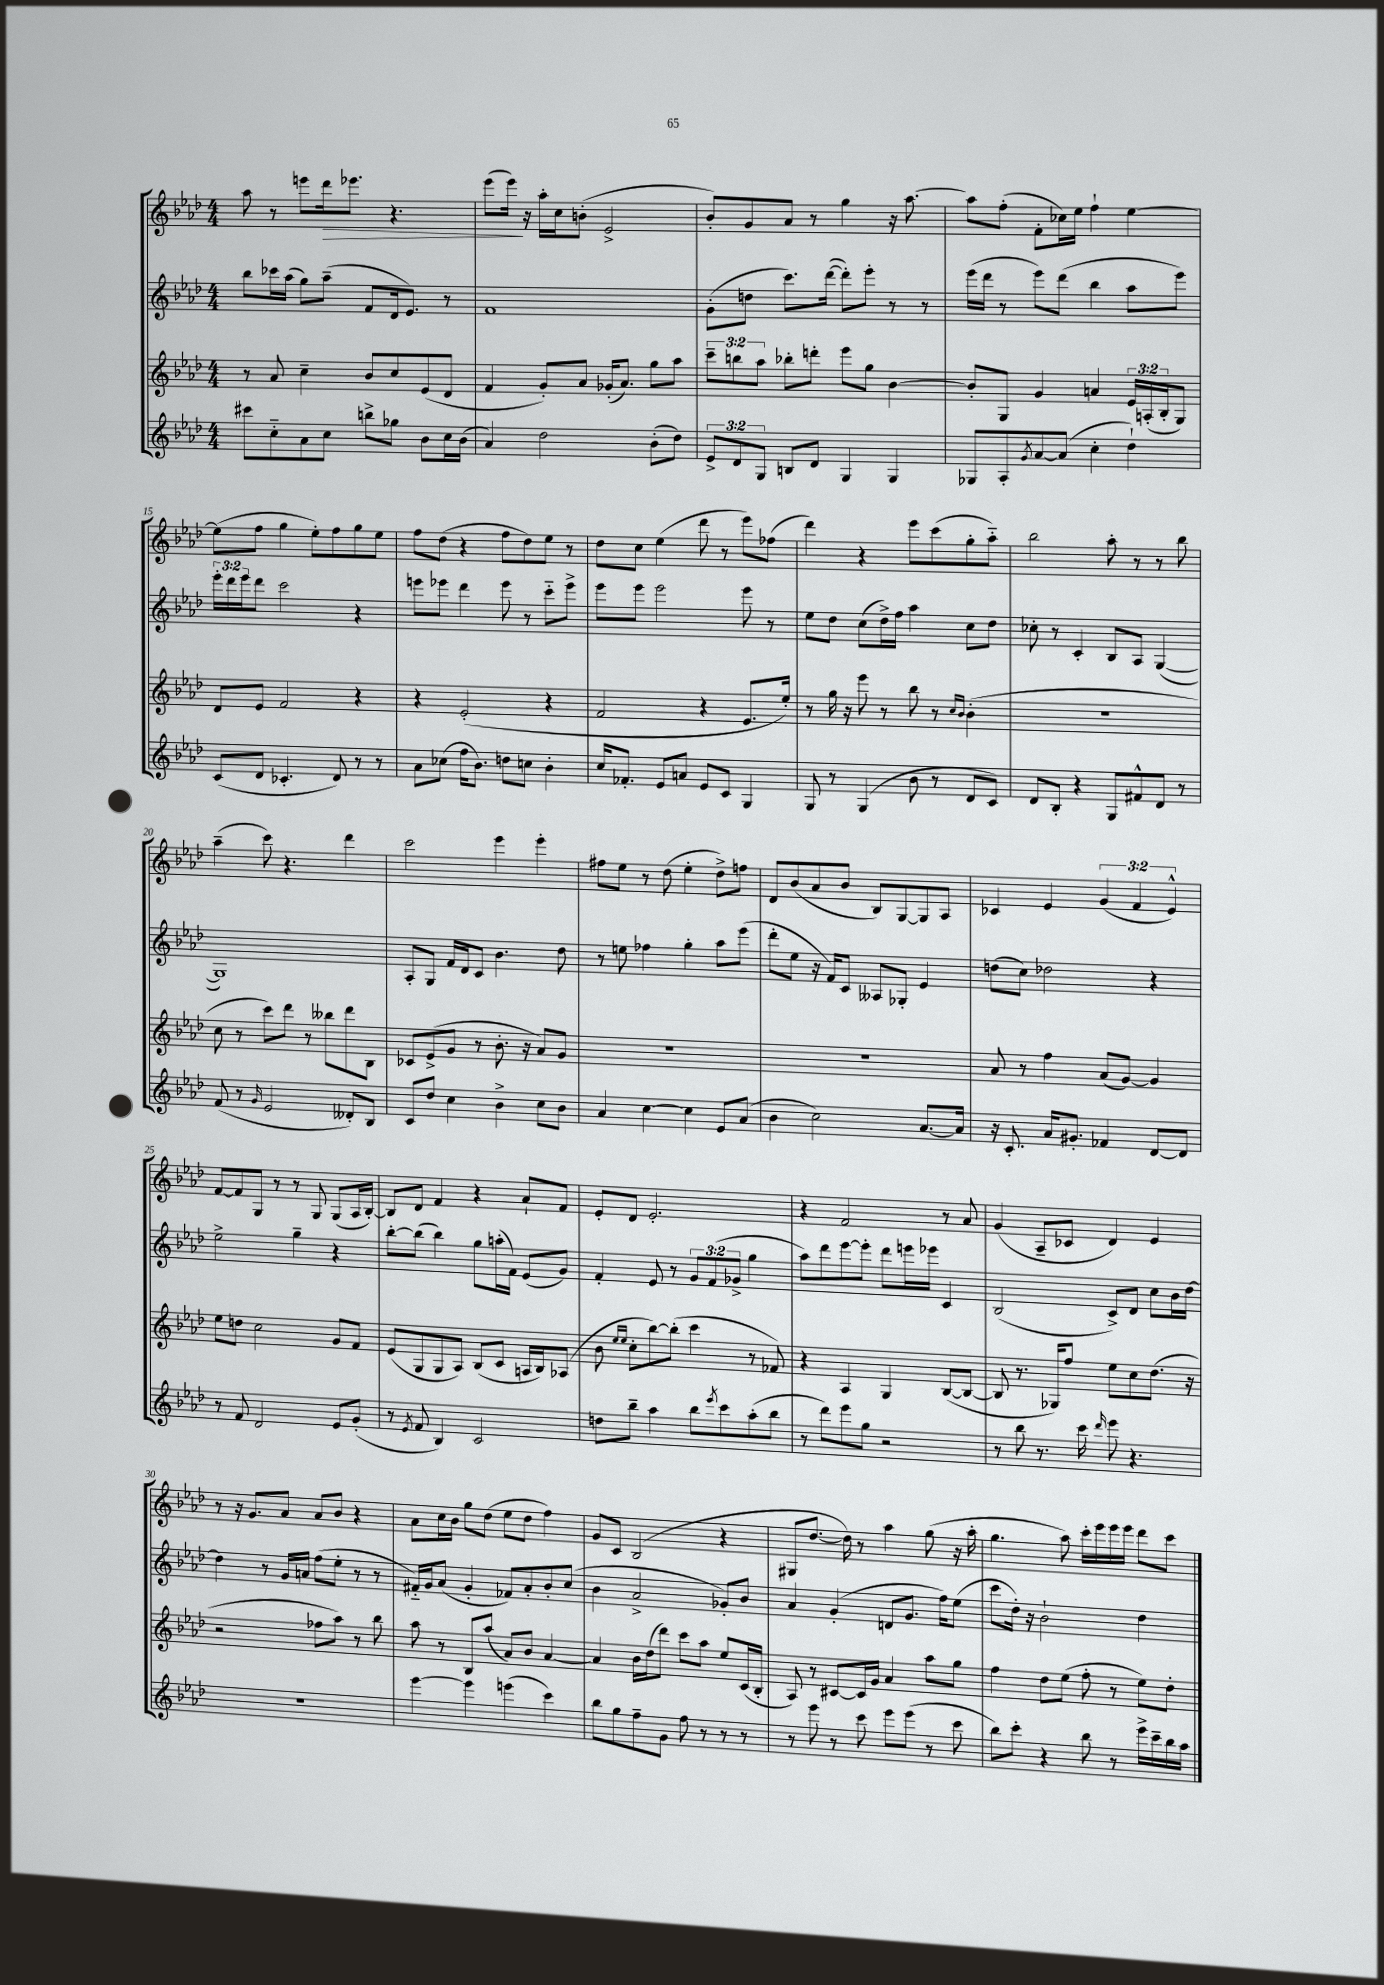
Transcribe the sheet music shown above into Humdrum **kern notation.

**kern	**kern	**kern	**kern	**dynam
*part4	*part3	*part2	*part1	*part1
*staff4	*staff3	*staff2	*staff1	*staff1
*clefG2	*clefG2	*clefG2	*clefG2	*
*k[b-e-a-d-]	*k[b-e-a-d-]	*k[b-e-a-d-]	*k[b-e-a-d-]	*
*M4/4	*M4/4	*M4/4	*M4/4	*
=11	=11	=11	=11	=11
8ccc#X\L	8r	8bb-\L	8aa-\	.
8cc\	8a-/	16ccc-X\L	8r	.
.	.	(16aa-\JJ	.	.
8a-\	4cc~\	8gg\L)	8eeen\L	.
!	!	!	!	!LO:HP:b
8cc\J	.	(8aa-~\J	16ddd-\k	>
.	.	.	8.eee-X\J	.
8bbn^\L	8b-/L	8f/L	.	.
8gg-X\J	8cc/	16d-/k	4.r	.
.	.	8.e-/J)	.	.
8b-\L	(8e-/	.	.	.
16cc\L	8d-/J	8r	.	.
(16b-\JJ	.	.	.	.
=12	=12	=12	=12	=12
4a-/)	4f/	1f	(8eee-\L	.
.	.	.	16eee-\Jk)	.
.	.	.	16r	]
2dd-\	8g'/L)	.	16aa-'\LL	.
.	.	.	16cc\J	.
.	8a-/J	.	(8bn'\J	.
.	(16g-X'/KL	.	2e-^/	.
.	8.a-/J)	.	.	.
(8b-'\L	8gg\L	.	.	.
8dd-\J)	8aa-\J	.	.	.
=13	=13	=13	=13	=13
12e-^/L	12ccc~\L	(8g'\L	8b-'/L)	.
12d-/	12bbn\	.	.	.
.	.	8ddn\J	8g/	.
12G/J	12aa-\J	.	.	.
8Bn/L	8bb-X'\L	8.ccc\L)	8a-/J	.
8d-/J	8dddn'\J	.	8r	.
.	.	([16ddd-\Jk	.	.
4G/	8eee-\L	8ddd-'\L])	4gg\	.
.	8gg\J	8eee-'\J	.	.
4G/	[4b-\	8r	16r	.
.	.	.	[8.aa-\	.
.	.	8r	.	.
=14	=14	=14	=14	=14
8G-X/L	8b-'/L]	(16eee-\LL	8aa-\L]	.
.	.	16ddd-\JJ	.	.
8A-'/	8G/J	8r	(8ff'\J	.
8qg/	.	.	.	.
[8a-/	4g/	8eee-\L)	8f'\L	.
(8a-/J]	.	(8ddd-\J	16cc-X\L)	.
.	.	.	16ee-\JJ	.
4cc'\	4an/	4bb-\	4ff`\	.
4dd-`\)	24e-/LL	8aa-\L	[4ee-\	.
.	(24An'/	.	.	.
.	24B-'/J	.	.	.
.	8G/J)	8eee-\J)	.	.
!!LO:LB:g=z
=15	=15	=15	=15	=15
(8c/L	8d-/L	24eee-'\LL	(8ee-\L]	.
.	.	24ddd-\	.	.
.	.	24eee-\J	.	.
8d-/J	8e-/J	8ddd-\J	8ff\J	.
4.c-X'/	2f/	2ccc\	4gg\	.
.	.	.	8ee-'\L)	.
8d-/)	.	.	8ff\	.
8r	4r	4r	8gg\	.
8r	.	.	8ee-\J	.
=16	=16	=16	=16	=16
8a-\L	4r	8eeen\L	8ff\L	.
(8cc-X\J	.	8eee-X\J	(8dd-\J	.
16ff\KL	(2e-'/	4ddd-\	4r	.
8.b-\J)	.	.	.	.
8ddn\L	.	8eee-\	8ff\L	.
8ccn\J	.	8r	8dd-\)	.
4b-'\	4r	8ccc\L	8ee-\J	.
.	.	8eee-^\J	8r	.
=17	=17	=17	=17	=17
16cc/KL	2f/	8eee-\L	8dd-\L	.
8.f-X'/J	.	.	.	.
.	.	8eee-\J	8cc\J	.
8e-/L	.	2eee-\	(4ee-\	.
8an/J	.	.	.	.
8e-/L	4r	.	8ddd-\	.
8c/J	.	.	8r	.
4G/	8.e-/L	8eee-\	8eee-\L)	.
.	.	8r	(8ff-X\J	.
.	16ee-'/Jk)	.	.	.
=18	=18	=18	=18	=18
8G/	8r	8ee-\L	4ddd-\)	.
8r	16gg\	8dd-\J	.	.
.	16r	.	.	.
(4G/	8eee-\	(8cc\L	4r	.
.	8r	16dd-^\L)	.	.
.	.	16ff\JJ	.	.
8b-\	8bb-\	4aa-\	8eee-\L	.
8r	8r	.	(8ccc\	.
.	16qqcc/LL	.	.	.
.	16qqb-/JJ	.	.	.
8d-/L	(4b-'\	8cc\L	8gg'\	.
8c/J)	.	8dd-\J	8aa-\J)	.
=19	=19	=19	=19	=19
8d-/L	1r	8cc-X'\	2bb-\	.
8B-'/J	.	8r	.	.
4r	.	4c'/	.	.
8G/L	.	8B-/L	8aa-'\	.
8f#X^^/	.	8A-/J	8r	.
8d-/J	.	([4G/	8r	.
8r	.	.	8bb-\	.
!!LO:LB:g=z
=20	=20	=20	=20	=20
(8f/	8cc\	1G])	(4aa-~\	.
8r	8r	.	.	.
16qqg/	.	.	.	.
2e-/	8ccc\L)	.	8ccc\)	.
.	8ddd-\J	.	4.r	.
.	8r	.	.	.
.	8bb--X\L	.	.	.
8d--X'/L)	8ddd-\	.	4ddd-\	.
8B-/J	8B-\J	.	.	.
=21	=21	=21	=21	=21
8c/L	8c-X/L	8A-'/L	2ccc\	.
8dd-/J	(8e-^/	8G/J	.	.
4cc\	8g/J	16f/LL	.	.
.	.	16d-/J	.	.
.	8r	8c/J	.	.
4b-^\	8.b-'\	4.b-\	4eee-\	.
.	16r	.	.	.
8cc\L	8a-/L)	.	4eee-'\	.
8b-\J	8g/J	8dd-\	.	.
=22	=22	=22	=22	=22
4a-/	1r	8r	8ff#X\L	.
.	.	8een\	8ee-\J	.
[4cc\	.	4ff-X\	8r	.
.	.	.	(8dd-\	.
4cc\]	.	4gg'\	4ee-'\	.
8e-/L	.	8aa-\L	8dd-^\L)	.
(8a-/J	.	(8eee-\J	8ffn\J	.
=23	=23	=23	=23	=23
4b-\	1r	8ddd-'\L	8d-/L	.
.	.	8ee-\J	(8b-/	.
2cc\)	.	16r	8a-/	.
.	.	16f/KL)	.	.
.	.	8c/J	8b-/J	.
.	.	8A--X/L	8B-/L)	.
.	.	8G-X'/J	[8G/	.
[8.a-/L	.	4e-/	8G/]	.
.	.	.	8A-/J	.
16a-/Jk]	.	.	.	.
=24	=24	=24	=24	=24
16r	8a-/	(8ddn\L	4c-X/	.
8.c'/	.	.	.	.
.	8r	8cc\J)	.	.
16a-/KL	4ff\	2dd-X\	4e-/	.
8.g#X'/J	.	.	.	.
4f-X/	(8a-/L	.	(6g/	.
.	[8g/J)	.	.	.
.	.	.	6f/	.
[8d-/L	4g/]	4r	.	.
.	.	.	6e-^^/)	.
8d-/J]	.	.	.	.
!!LO:LB:g=z
=25	=25	=25	=25	=25
8r	8ee-\L	2ee-^\	[8f/L	.
8f/	8ddn\J	.	8f/]	.
2d-/	2cc\	.	8G/J	.
.	.	.	8r	.
.	.	4gg~\	8r	.
.	.	.	8G/	.
8e-/L	8g/L	4r	(8G/L	.
(8g'/J	8f/J	.	16A-/L	.
.	.	.	[16B-'/JJ)	.
=26	=26	=26	=26	=26
8r	(8e-/L	[8bb-'\L	8B-/L]	.
8qe-/	.	.	.	.
8f/	8G/	(8bb-\J]	8d-/J	.
4B-/)	8G/	4bb-\)	4f/	.
.	8A-/J)	.	.	.
2c/	(8B-/L	8gg\L	4r	.
.	8c/J	(16aan'\L	.	.
.	.	16f\JJ)	.	.
.	16An/LL	(8e-/L	8a-`/L	.
.	16B-/J)	.	.	.
.	(8A-X/J	8g/J)	8f/J	.
=27	=27	=27	=27	=27
8ddn\L	8b-\	4f'/	8e-'/L	.
.	16qqee-/LL	.	.	.
.	16qqee-/JJ	.	.	.
8bb-~\J	8cc'\L	.	8d-/J	.
4aa-\	[8bb-\)	8e-/	2.e-'/	.
.	(8bb-'\J]	8r	.	.
8bb-\L	4ccc\	12g/L	.	.
.	.	(12f/	.	.
8qeee-/	.	.	.	.
8ccc\	.	.	.	.
.	.	12g-X^/J	.	.
(8aa-'\	8r	4gg\	.	.
8bb-\J	8f-X/)	.	.	.
=28	=28	=28	=28	=28
8r	4r	8aa-\L)	4r	.
8ddd-\L)	.	8ddd-\	.	.
8eee-\	4A-/	[8eee-\	2f/	.
8gg\J	.	8eee-'\J]	.	.
2r	4G/	8ddd-\L	.	.
.	.	16eeen\L	.	.
.	.	16eee-X\JJ	.	.
.	([8B-/L	4c/	8r	.
.	8B-/J_	.	8a-/	.
=29	=29	=29	=29	=29
8r	8B-/]	(2B-/	(4g/	.
8bb-\	8.r	.	.	.
8.r	.	.	8A-~/L	.
.	16G-X/KL)	.	.	.
.	8ff/J	.	8c-X/J	.
16ccc\	.	.	.	.
16qqddd-/	.	.	.	.
8eee-\	8ee-\L	8c^/L)	4d-/)	.
4.r	8cc\	8d-/J	.	.
.	(8.dd-\J	8cc\L	4e-/	.
.	.	16b-\L	.	.
.	16r	[16dd-\JJ	.	.
!!LO:LB:g=z
=30	=30	=30	=30	=30
1r	2r	4dd-\]	8r	.
.	.	.	16r	.
.	.	.	8.g/L	.
.	.	8r	.	.
.	.	16g/LL	8a-/J	.
.	.	16an/JJ	.	.
.	8ff-X\L	(8ff\L	8a-/L	.
.	8aa-\J)	8ee-'\J	8b-/J	.
.	8r	8r	4r	.
.	8bb-\	8r	.	.
=31	=31	=31	=31	=31
[4eee-\	8aa-\	16f#X/LL)	8a-\L	.
.	.	16g/J	.	.
.	8r	(8a-/J	16cc\L	.
.	.	.	16b-\JJ	.
4eee-\]	8B-/L	4g'/	8gg\L	.
.	(8aa-/J	.	(8dd-\J	.
(4eeen\	8a-/L)	8f-X/L)	8ee-\L	.
.	8b-/J	8a-'/	8dd-\J	.
4ccc\)	[4a-/	8b-'/	4ff\)	.
.	.	(8cc/J	.	.
=32	=32	=32	=32	=32
8bb-\L	4a-/]	4b-\	8g/L	.
8gg\	.	.	8c/J	.
8ff~\	16b-\LL	2a-^/	(2B-/	.
.	(16dd-\J	.	.	.
8g\J	8ddd-\J)	.	.	.
8ff\	8ccc\L	.	.	.
8r	8aa-\J	.	.	.
8r	8ee-/L	8g-X'/L)	4r	.
8r	(16c/L	8b-/J	.	.
.	16B-'/JJ	.	.	.
=33	=33	=33	=33	=33
8r	8A-/)	4a-/	8G#X/L	.
8eee-\	8r	.	[8.dd-/J	.
8r	[8c#X/L	(4g'/	.	.
.	.	.	16dd-\])	.
8ccc\	16c#/L]	.	8r	.
.	16g/JJ	.	.	.
8eee-\L	4a-/	8dn/L	4aa-\	.
(8eee-\J	.	8.g/J	.	.
8r	8aa-\L	.	(8gg\	.
.	.	16ff\KL)	.	.
8ccc\	8gg\J	(8ee-\J	16r	.
.	.	.	16aa-'\	.
=34	=34	=34	=34	=34
8bb-\L)	4ff\	8ccc\L	4.gg\	.
8ccc'\J	.	16dd-'\Jk)	.	.
.	.	16r	.	.
4r	8dd-\L	2b-`\	.	.
.	(8ee-\J	.	8aa-\)	.
8bb-\	8ff'\	.	16ccc'\LL	.
.	.	.	16eee-\	.
8r	8r	.	16eee-\	.
.	.	.	16eee-\JJ	.
16eee-^\LL	8ee-\L)	4dd-\	8ddd-\L	.
16ccc~\	.	.	.	.
16bb-\	8dd-'\J	.	8ccc\J	.
16aa-\JJ	.	.	.	.
==	==	==	==	==
*-	*-	*-	*-	*-
